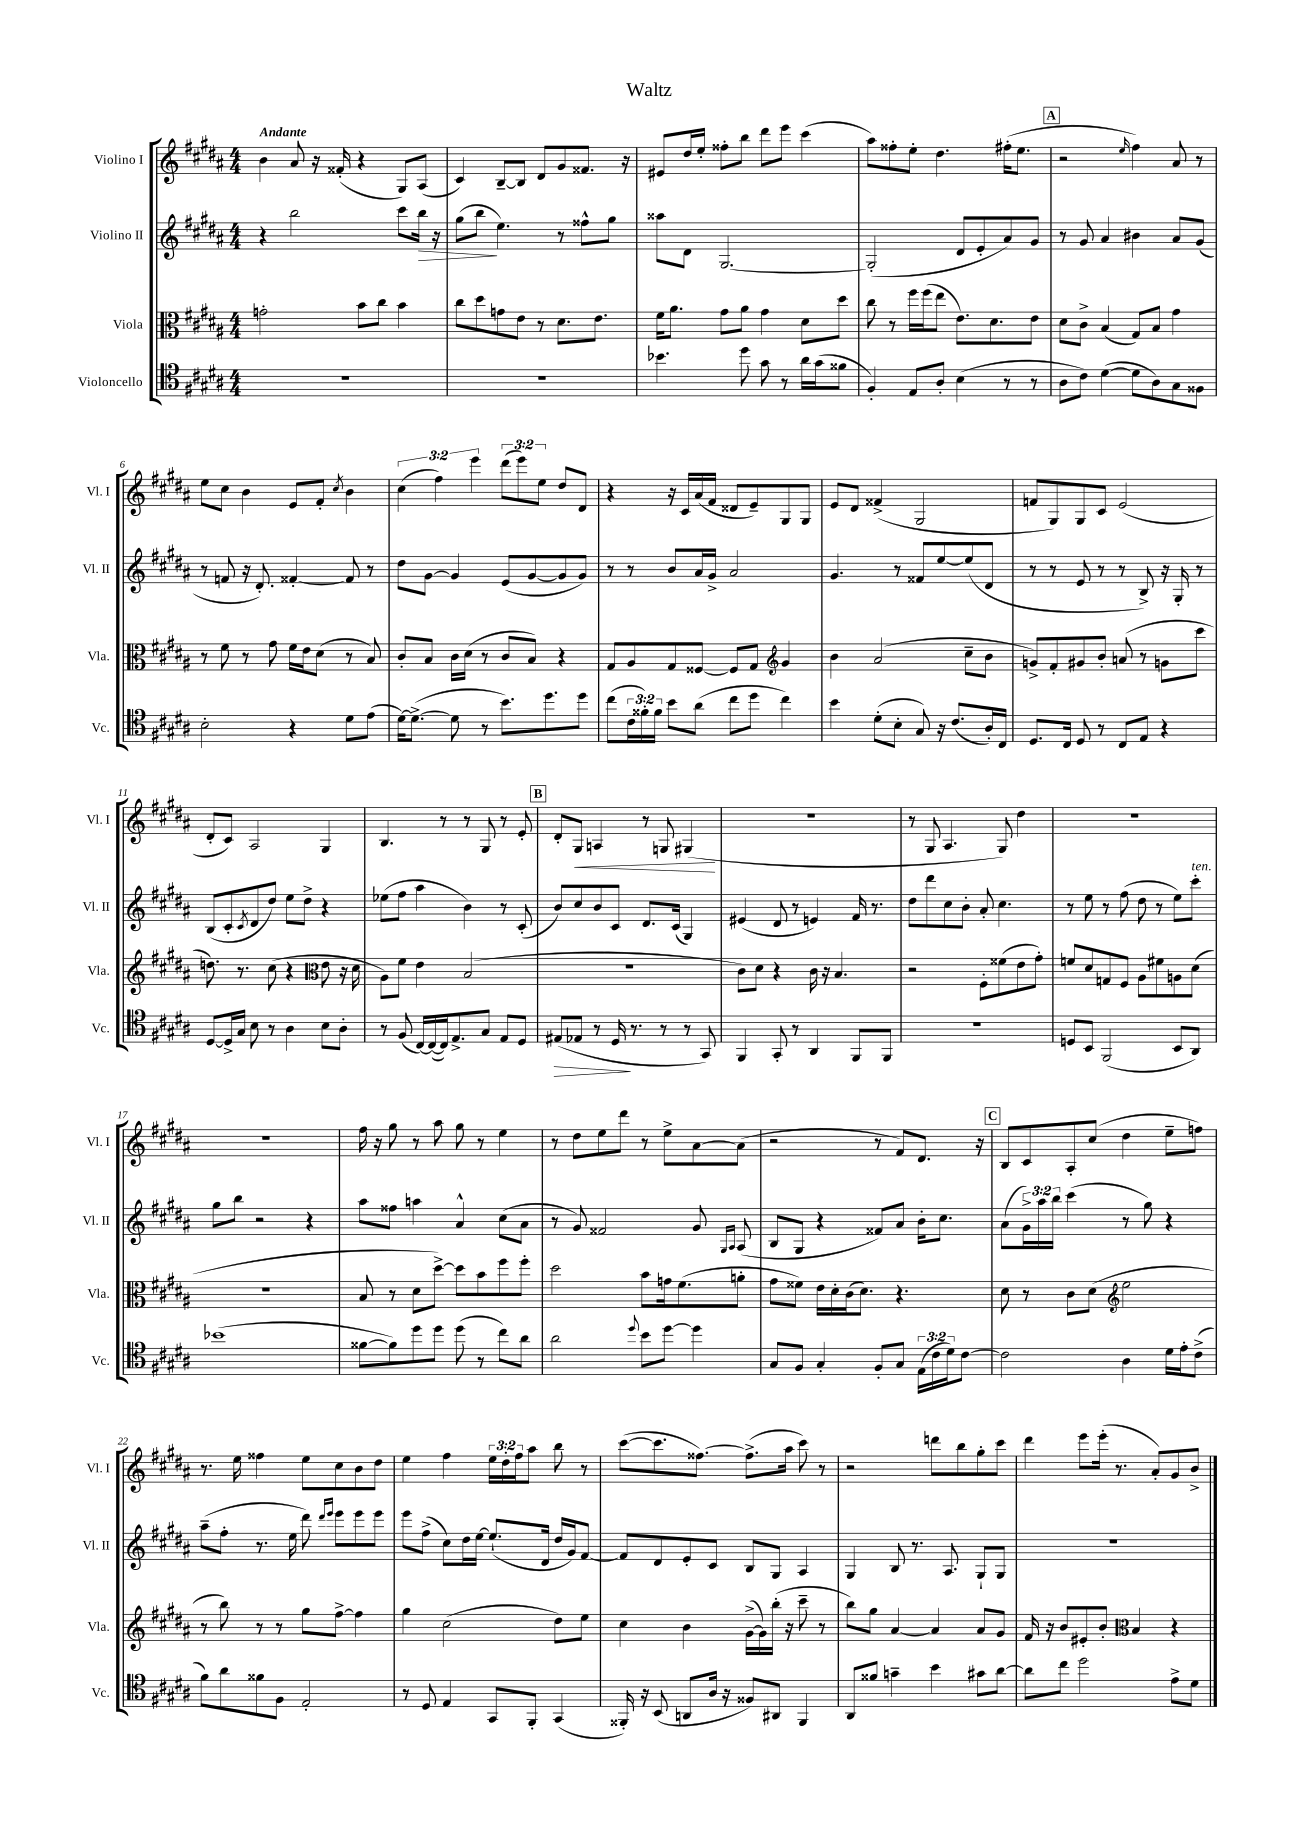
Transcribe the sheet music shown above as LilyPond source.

\header { title = "Waltz" }
<<
\new StaffGroup <<
\new Staff = "s0" \with { instrumentName = "Violino I" shortInstrumentName = "Vl. I" } {
    \clef treble \key b \major \numericTimeSignature \time 4/4 \override Staff.TupletNumber.text = #tuplet-number::calc-fraction-text \tempo "Andante"
    b'4 ais'8 r16 fisis'16-.( r4 gis8) ais8( |
    cis'4) b8~-- b8 dis'8 gis'8 fisis'8. r16 |
    eis'8 dis''16 e''16-. fisis''8-. b''8 dis'''8 e'''8 cis'''4( |
    ais''8) fisis''8-. e''8-. dis''4. fis''16-.( e''8. |
    \mark \markup { \box "A" } r2 \grace { e''16 } fis''4) ais'8 r8 |
    e''8 cis''8 b'4 e'8 fis'8-. \acciaccatura { cis''8 } b'4 |
    \tuplet 3/2 { cis''4( fis''4) e'''4 } \tuplet 3/2 { dis'''8( e'''8) e''8 } dis''8 dis'8 |
    r4 r16 cis'16 ais'16( fis'16 disis'8 e'8--) gis8 gis8 |
    e'8 dis'8 fisis'4->( gis2 |
    f'8 gis8) gis8 cis'8 e'2( |
    dis'8-. cis'8) ais2 gis4 |
    b4. r8 r8 gis8 r8 e'8-. |
    \mark \markup { \box "B" } dis'8-. gis8\< a4 r8 g8 gis4\!( |
    R1 |
    r8 gis8 ais4. gis8) dis''4 |
    R1 |
    R1 |
    fis''16 r16 gis''8 r8 ais''8 gis''8 r8 e''4 |
    r8 dis''8 e''8 dis'''8 r8 e''8-> ais'8~ ais'8( |
    r2 r8 fis'8) dis'8. r16 |
    \mark \markup { \box "C" } b8 cis'8 ais8-. cis''8( dis''4 e''8-- f''8) |
    r8. e''16 fisis''4 e''8 cis''8 b'8 dis''8 |
    e''4 fis''4 \tuplet 3/2 { e''16 dis''16-. fis''16 } ais''8 b''8 r8 |
    cis'''8~( cis'''8. fisis''8.~) fisis''8.->( ais''16 cis'''8) r8 |
    r2 d'''8 b''8 gis''8-. cis'''8 |
    dis'''4 e'''8 e'''16-.( r8. ais'8-.) gis'8 b'8-> \bar "|." |
}
\new Staff = "s1" \with { instrumentName = "Violino II" shortInstrumentName = "Vl. II" } {
    \clef treble \key b \major \numericTimeSignature \time 4/4 \override Staff.TupletNumber.text = #tuplet-number::calc-fraction-text
    r4 b''2 cis'''8 b''16\> r16 |
    gis''8( b''8\! e''4.) r8 fisis''8-^ gis''8 |
    aisis''8 dis'8 gis2.~ |
    gis2-.( dis'8 e'8-. ais'8) gis'8 |
    \mark \markup { \box "A" } r8 gis'8 ais'4 bis'4 ais'8 gis'8( |
    r8 f'8 r16 dis'8.-.) fisis'4~-. fisis'8 r8 |
    dis''8 gis'8~ gis'4 e'8( gis'8~ gis'8 gis'8) |
    r8 r8 b'8 ais'16 gis'16-> ais'2 |
    gis'4. r8 fisis'8 e''8~ e''8( dis'8 |
    r8 r8 e'8 r8 r8 b8->) r16 gis16-. r8 |
    b8( cis'8-. \acciaccatura { cis'8 } dis'8 dis''8) e''8 dis''8-> r4 |
    ees''8( fis''8 ais''4 b'4) r8 cis'8-.( |
    \mark \markup { \box "B" } b'8) cis''8 b'8 cis'8 dis'8. cis'16( gis4) |
    eis'4( dis'8 r8 e'4) fis'16 r8. |
    dis''8 dis'''8 cis''8 b'8-. ais'8-. cis''4. |
    r8 e''8 r8 fis''8( dis''8 r8 e''8) cis'''8-.^\markup { \italic "ten." } |
    gis''8 b''8 r2 r4 |
    ais''8 fisis''8 a''4 ais'4-^ cis''8( ais'8 |
    r8 gis'8) fisis'2 gis'8 \grace { gis16 ais16 } ais8( |
    b8 gis8 r4 fisis'8) ais'8 b'16-. cis''8. |
    \mark \markup { \box "C" } ais'8( \tuplet 3/2 { gis'16->) ais''16 b''16 } cis'''4( r8 gis''8) r4 |
    ais''8--( fis''8-. r8. e''16 dis'''8) \grace { dis'''16 e'''16 } e'''8 e'''8 e'''8 |
    e'''8 fis''8->( cis''8) dis''16 e''16~ e''8.-!( dis'16 dis''16 gis'16) fis'8~ |
    fis'8 dis'8 e'8-. cis'8 b8 gis8 ais4 |
    gis4 b8 r8. ais8. gis8-! gis8 |
    R1 \bar "|." |
}
\new Staff = "s2" \with { instrumentName = "Viola" shortInstrumentName = "Vla." } {
    \clef alto \key b \major \numericTimeSignature \time 4/4
    g'2-. b'8 cis''8 b'4 |
    cis''8 dis''8 g'8 e'8 r8 dis'8. e'8. |
    fis'16 ais'8. gis'8 ais'8 gis'4 dis'8 dis''8 |
    cis''8 r8 fis''16 fis''16( e''8 e'8.) dis'8. e'8 |
    \mark \markup { \box "A" } dis'8 cis'8-> b4( gis8) b8 gis'4 |
    r8 fis'8 r8 gis'8 fis'16 e'16 dis'8( r8 b8) |
    cis'8-. b8 cis'16 dis'16( r8 cis'8 b8) r4 |
    gis8 ais8 gis8 fisis8~ fisis8 gis8 \clef treble gis'4 |
    b'4 ais'2( cis''8-- b'8 |
    g'8->) fis'8-. gis'8 b'8-. a'8( r8 g'8 cis'''8 |
    d''8.) r8. cis''8( r4 \clef alto e'8 r16 dis'16 |
    ais8) fis'8 e'4 b2( |
    \mark \markup { \box "B" } R1 |
    cis'8) dis'8 r4 cis'16 r16 b4. |
    r2 fis8-. fisis'8( e'8 gis'8-.) |
    f'8 dis'8 g8 fis8 ais8 fis'8 a8 dis'8( |
    r1 |
    b8 r8 dis'8 dis''8~->) dis''8 b'8 fis''8 fis''8-. |
    dis''2 b'8 g'16 fis'8.( a'8-. |
    gis'8 fisis'8) e'16 dis'16-. cis'16( dis'8.) r4. |
    \mark \markup { \box "C" } dis'8 r8 cis'8 dis'8( \clef treble e''2 |
    r8 b''8) r8 r8 gis''8 fis''8~-> fis''4 |
    gis''4 cis''2( dis''8) e''8 |
    cis''4 b'4 gis'16~->( gis'16) b''16-.( r16 cis'''8-- r8 |
    b''8) gis''8 ais'4~ ais'4 ais'8 gis'8 |
    fis'16 r16 b'8 eis'8-. b'8-. \clef alto b4 r4 \bar "|." |
}
\new Staff = "s3" \with { instrumentName = "Violoncello" shortInstrumentName = "Vc." } {
    \clef tenor \key b \major \numericTimeSignature \time 4/4 \override Staff.TupletNumber.text = #tuplet-number::calc-fraction-text
    R1 |
    R1 |
    bes'4. dis''8 gis'8 r8 ais'16 gis'16( fisis'8 |
    fis4-.) e8 ais8-. b4( r8 r8 |
    \mark \markup { \box "A" } ais8 cis'8) dis'4~( dis'8 ais8) gis8 fisis8 |
    b2-. r4 dis'8 e'8( |
    dis'16~) dis'8.~->( dis'8 r8 b'8.) dis''8. dis''8 |
    cis''8( \tuplet 3/2 { cis'16 fisis'16-.) fisis'16 } b'8 ais'8( cis''8 dis''8 cis''4) |
    b'4 dis'8-.( b8-. gis8) r16 cis'8.( ais16-.) cis16 |
    dis8. cis16 dis8 r8 cis8 e8 r4 |
    dis8~ dis16-> gis16 b8 r8 ais4 b8 ais8-. |
    r8 fis8( cis16~) cis16~( cis16) e8.-> gis8 e8 dis8 |
    \mark \markup { \box "B" } eis8\>( ees8 r8 dis16\! r8. r8 r8 gis,8) |
    fis,4 gis,8-. r8 ais,4 fis,8 fis,8 |
    R1 |
    d8 b,8 fis,2( b,8 ais,8) |
    bes'1( |
    fisis'8~ fisis'8) dis''8 dis''8 dis''8( r8 cis''8) ais'8 |
    ais'2 \appoggiatura { dis''8 } b'8 dis''8~ dis''4 |
    gis8 fis8 gis4-. fis8-. gis8 \tuplet 3/2 { e16( cis'16 dis'16) } cis'8~ |
    \mark \markup { \box "C" } cis'2 ais4 dis'16 e'16-. cis'8->( |
    fis'8) ais'8 fisis'8 fis8 e2-. |
    r8 dis8 e4 gis,8 fis,8-. gis,4( |
    fisis,16-.) r16 b,8( a,8 ais16 r16 fisis8) ais,8 fisis,4 |
    ais,8 fisis'8 g'4-- b'4 gis'8 ais'8~ |
    ais'8 cis''8 dis''2 e'8-> dis'8 \bar "|." |
}
>>
>>
